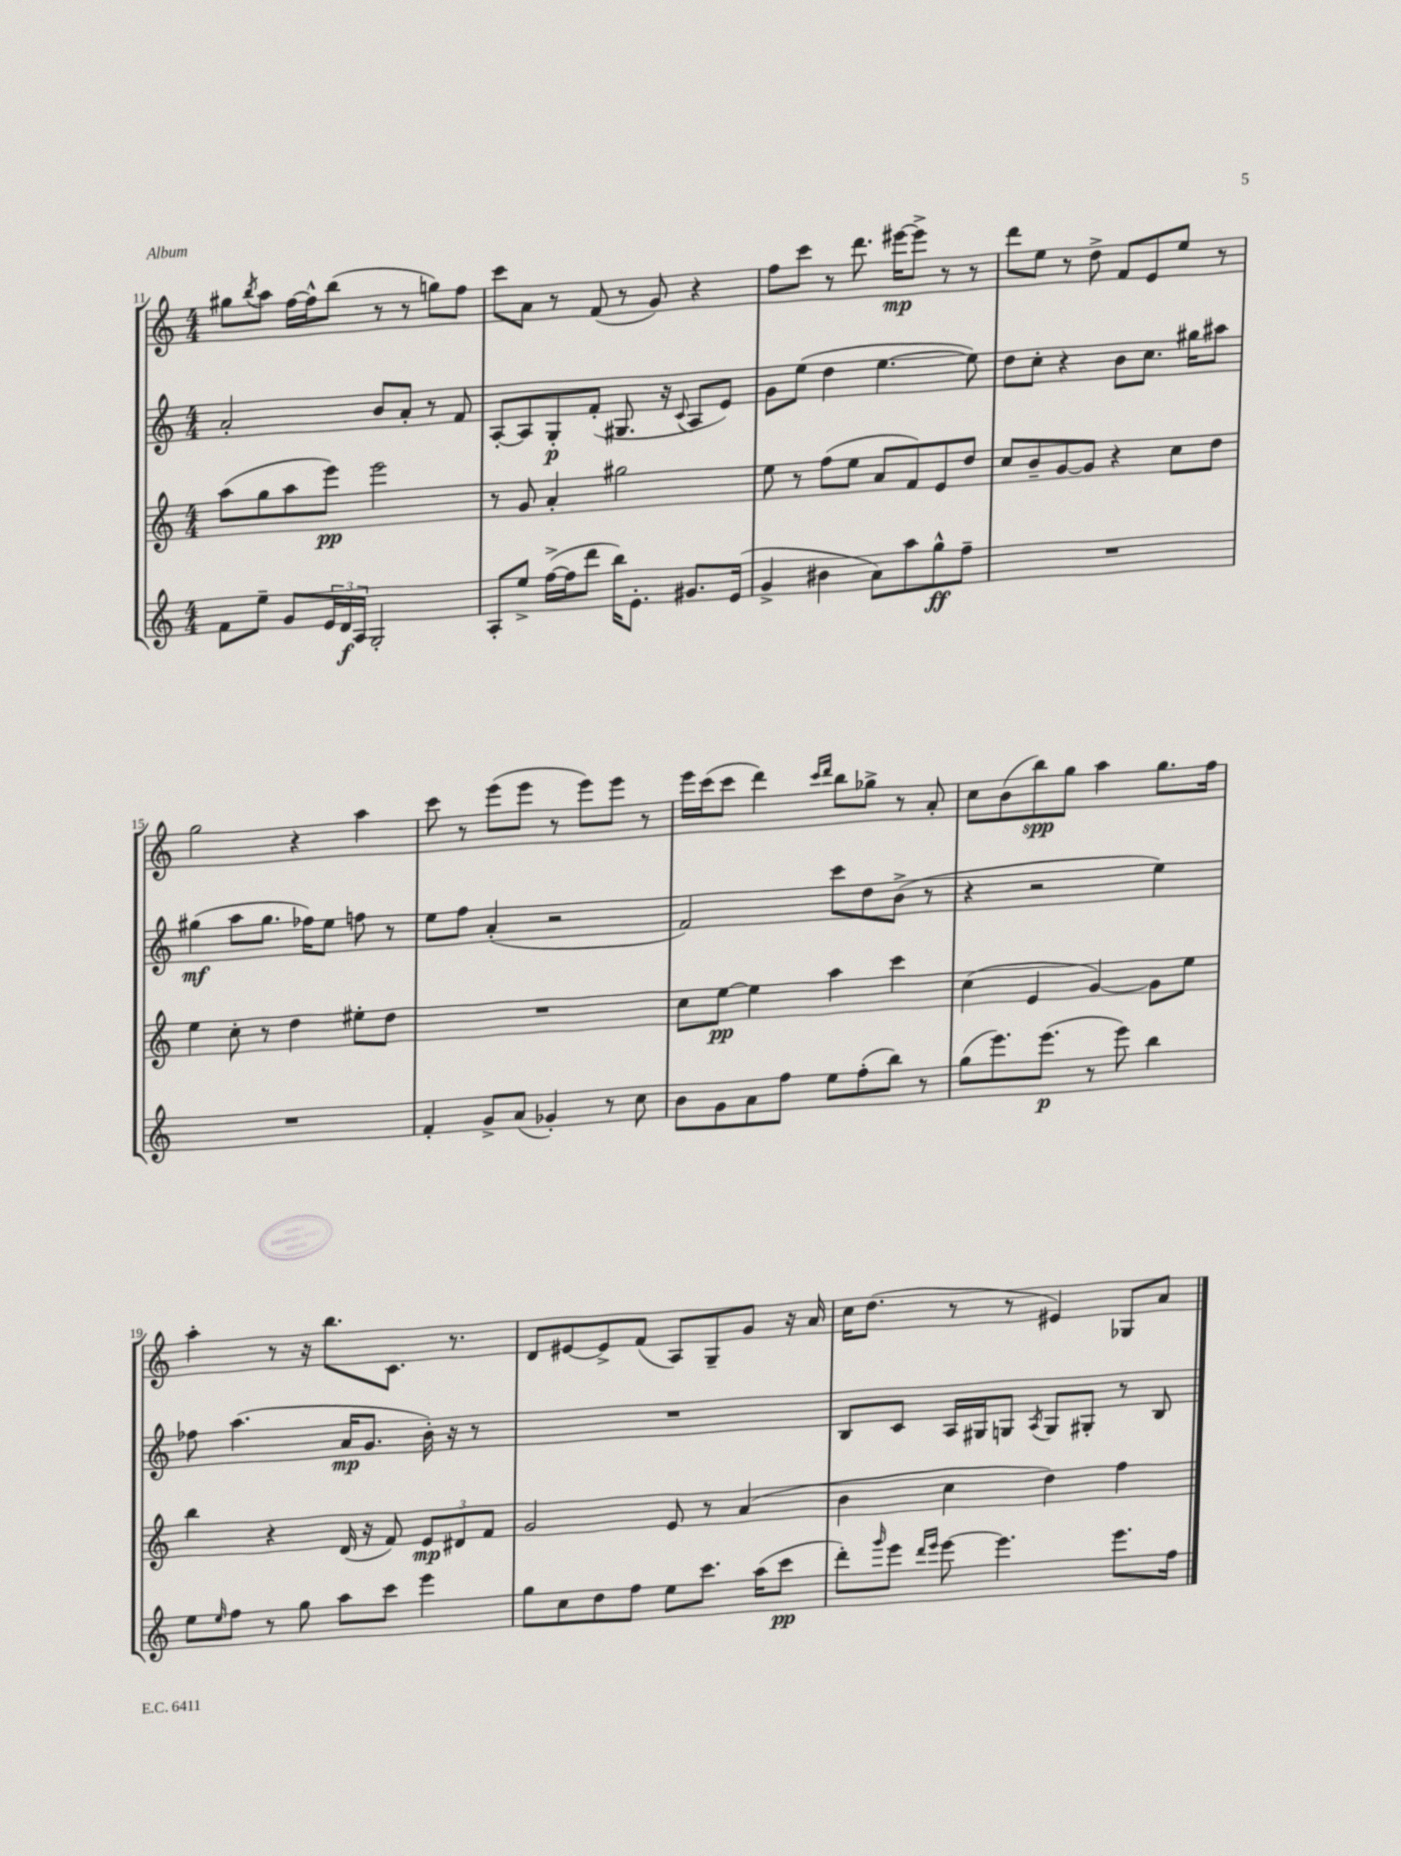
<<
\new StaffGroup <<
\new Staff = "s0" {
    \clef treble \key c \major \numericTimeSignature \time 4/4
    gis''8 \acciaccatura { b''8 } a''8 f''16~ f''16-^ b''8( r8 r8 g''8) f''8 |
    c'''8 a'8 r8 f'8( r8 g'8) r4 |
    f''8 c'''8 r8 d'''8. eis'''16~\mp eis'''8-> r8 r8 |
    d'''8 e''8 r8 d''8-> f'8 e'8 e''8 r8 |
    g''2 r4 a''4 |
    c'''8 r8 e'''8( e'''8 r8 e'''8) e'''8 r8 |
    e'''16 c'''16( c'''8 d'''4) \grace { c'''16 d'''16 } b''8 ges''8-> r8 a'8-. |
    c''8 b'8( b''8\spp) g''8 a''4 g''8. f''16 |
    a''4-. r8 r16 b''8. c'8. r8. |
    d'8 eis'8~ eis'8-> f'8( a8) g8-- g'8 r16 a'16 |
    c''16 d''8.( r8 r8 eis'4) ges8 a'8 \bar "|." |
}
\new Staff = "s1" {
    \clef treble \key c \major \numericTimeSignature \time 4/4
    a'2-. b'8 a'8-. r8 f'8 |
    a8~-. a8 g8-.\p f'8-.( gis8. r16 \appoggiatura { c'8 } a8 e'8) |
    g'8 e''8( d''4 e''4.~ e''8) |
    d''8 c''8-. r4 b'8 c''8. gis''16 ais''8 |
    gis''4\mf( a''8 gis''8. fes''16) e''8 f''8 r8 |
    e''8 f''8 a'4-.( r2 |
    f'2) c'''8 d''8 b'8->( r8 |
    r4 r2 e''4) |
    fes''8 a''4.( a'16\mp g'8. b'16-.) r16 r8 |
    R1 |
    b8 c'8 a16 gis16 g8 \acciaccatura { a8 } g8 gis8-. r8 b8 \bar "|." |
}
\new Staff = "s2" {
    \clef treble \key c \major \numericTimeSignature \time 4/4
    a''8( g''8 a''8 e'''8\pp) e'''2 |
    r8 g'8 a'4-. gis''2 |
    e''8 r8 f''8( e''8 a'8 f'8) e'8 d''8 |
    c''8 b'8-- g'8~ g'8 r4 c''8 d''8 |
    e''4 c''8-. r8 d''4 eis''8-. d''8 |
    R1 |
    c''8 e''8~\pp e''4 a''4 c'''4 |
    c''4( e'4 g'4~) g'8 e''8 |
    b''4 r4 d'16( r16 f'8) \tuplet 3/2 { e'8\mp dis'8 f'8 } |
    g'2 e'8 r8 a'4( |
    b'4 c''4 d''4) f''4 \bar "|." |
}
\new Staff = "s3" {
    \clef treble \key c \major \numericTimeSignature \time 4/4
    f'8 e''8-- g'8 \tuplet 3/2 { e'16 d'16\f a16 } g2-. |
    a8-. e''8-> f''16~->( f''16 d'''8 b''16) e'8.-. gis'8. e'16( |
    g'4-> bis'4 a'8) a''8 g''8-^\ff f''8-- |
    R1 |
    R1 |
    f'4-. g'8-> a'8( ges'4-.) r8 c''8 |
    b'8 g'8 a'8 f''8 e''8 f''8-.( b''8) r8 |
    g''8( e'''8.) e'''8.\p( r8 e'''8) b''4 |
    e''8 \grace { e''16 } f''8 r8 g''8 a''8 c'''8 e'''4 |
    g''8 c''8 d''8 f''8 e''8 c'''8. a''16( c'''8\pp |
    d'''8-.) \grace { g'''16 } e'''8 \grace { d'''16 e'''16 } e'''8~ e'''4. e'''8. f''16 \bar "|." |
}
>>
>>
\layout { \context { \Score currentBarNumber = #11 } }
